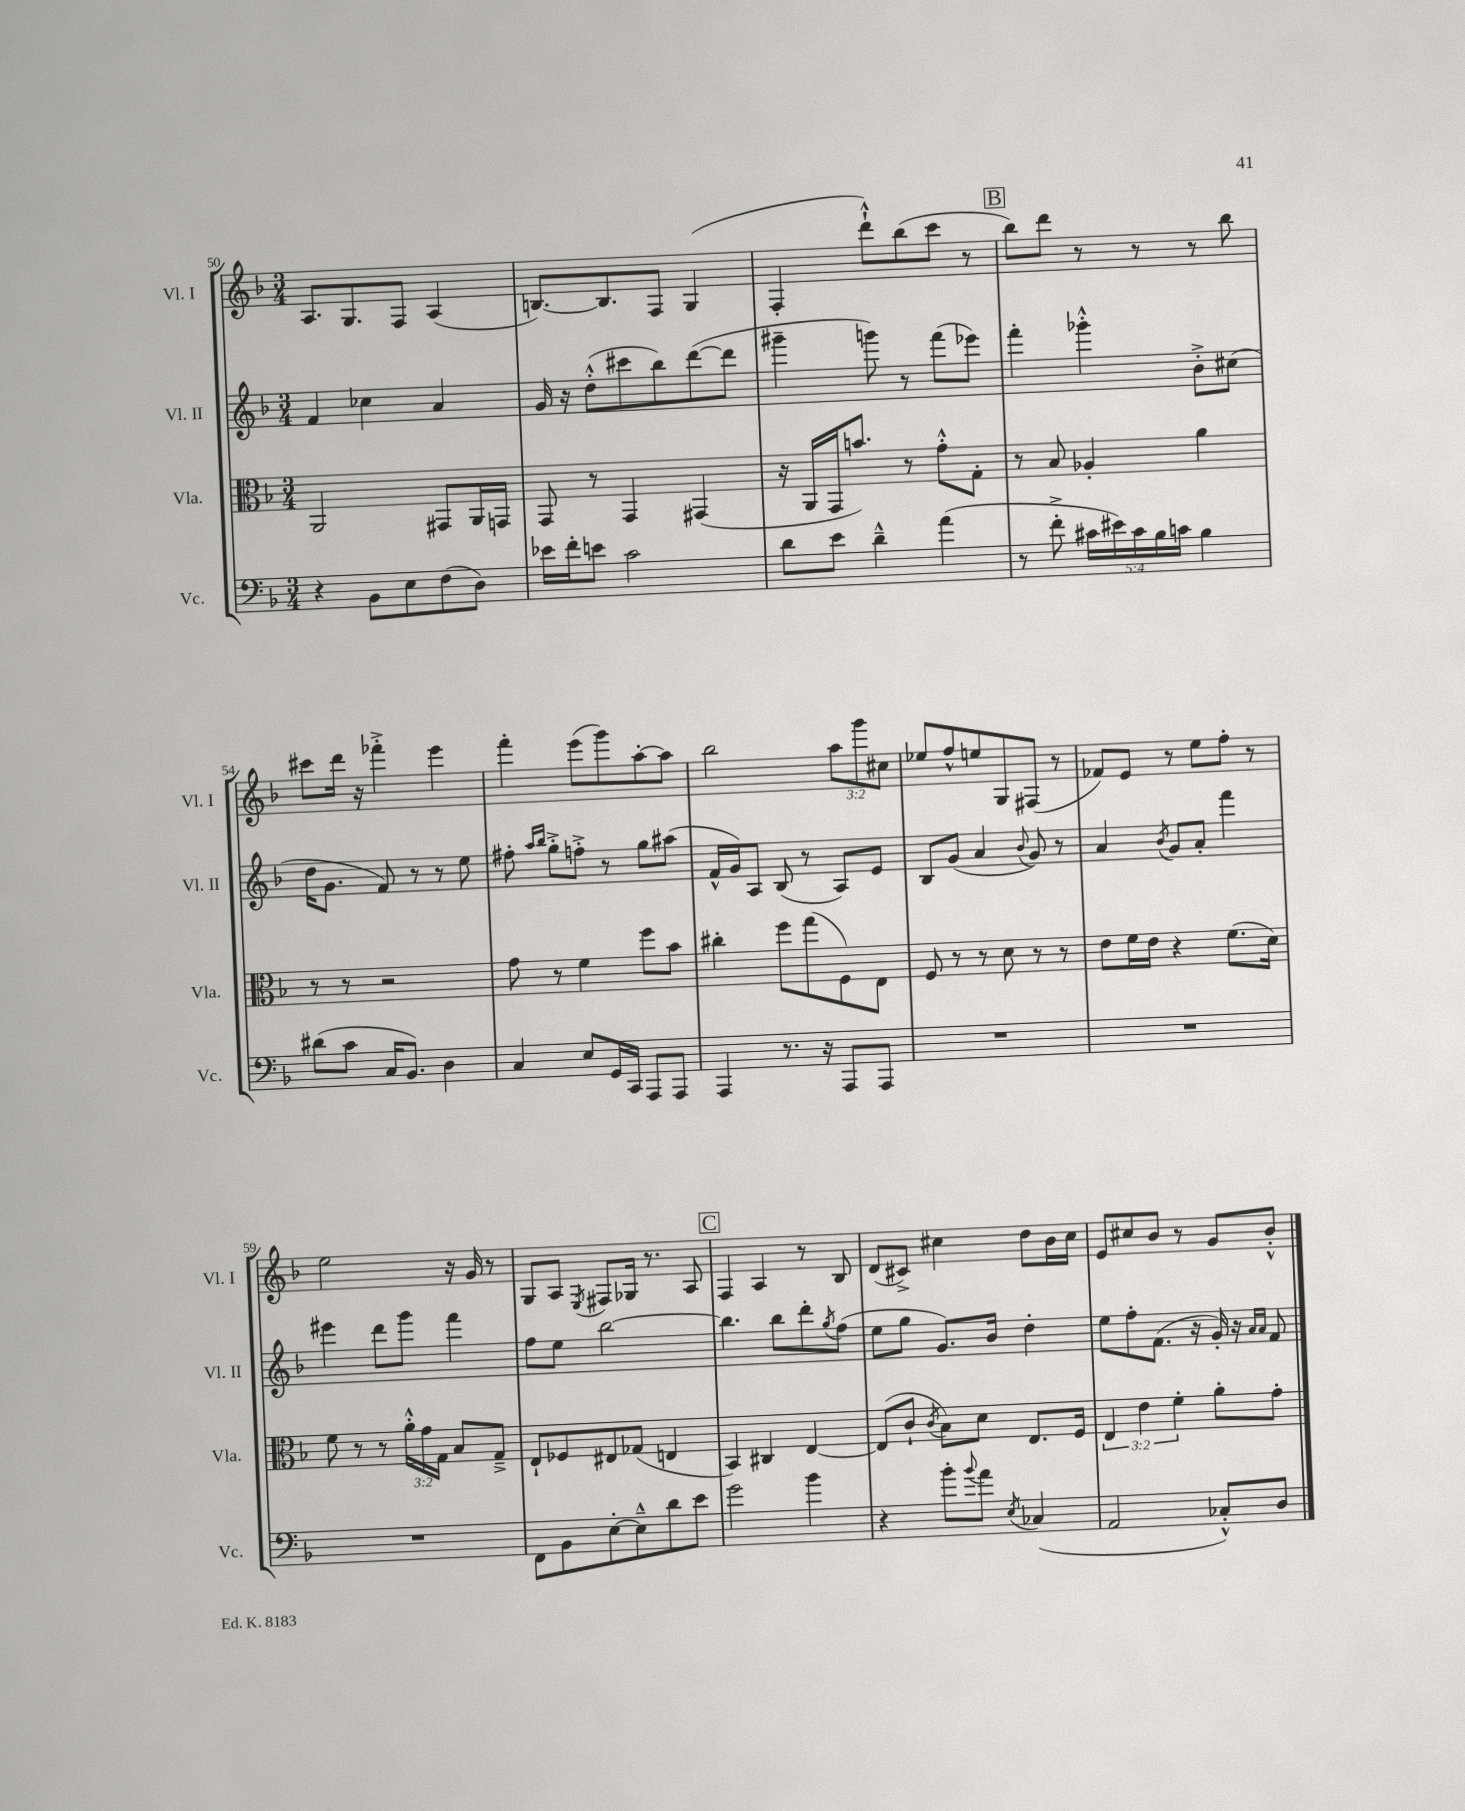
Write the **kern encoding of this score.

**kern	**kern	**kern	**kern
*staff4	*staff3	*staff2	*staff1
*clefF4	*clefC3	*clefG2	*clefG2
*k[b-]	*k[b-]	*k[b-]	*k[b-]
*M3/4	*M3/4	*M3/4	*M3/4
4r	2AA	4f	8.A
.	.	.	8.G
8BB-	.	4cc-	.
8E	.	.	8F
(8F	8GG#	4a	(4A
8D)	16AA	.	.
.	16GG	.	.
=	=	=	=
16e-	8GG	16g	[8.B)
16f'	.	16r	.
8e	8r	(8dd'^^	.
.	.	.	8.B]
2c	4GG	8ccc#	.
.	.	8bb-)	8F
.	(4GG#	([8ddd	(4G
.	.	8ddd]	.
=	=	=	=
8d	16r	4ggg#~	4F'
.	16AA	.	.
8e	16GG	.	.
.	8.b)	.	.
4d~^^	.	8ggg)	8ddd`^^)
.	8r	8r	(8bb-
(4a	8g'^^	(8fff	8ccc
.	8G'	8eee-)	8r
=	=	=	=
8r	8r	4fff'	8bb-)
8f'^	8B-	.	8ddd
20c#	4A-'	4ggg-'^^	8r
20e#)	.	.	.
20c#	.	.	.
.	.	.	8r
20B-	.	.	.
20c	.	.	.
4B-	4a	8b-'^	8r
.	.	(8cc#	8bb-
=	=	=	=
(8d#	8r	16dd	8ccc#
.	.	8.g	.
8c	8r	.	16ddd
.	.	.	16r
16C	2r	8f)	4fff-'^
8.BB-)	.	.	.
.	.	8r	.
4D	.	8r	4eee
.	.	8ee	.
=	=	=	=
4C	8g	8ff#'	4fff'
.	.	16qqaa	.
.	.	16qqbb-	.
.	8r	8gg'^	.
8E	4f	8ff'^	(8eee
16GG	.	8r	8ggg)
16CC	.	.	.
8AAA	8ff	8gg	[8aa'
8AAA	8b-	(8aa#	8aa]
=	=	=	=
4AAA	4cc#'	16f^^	2bb-
.	.	16g)	.
.	.	8A	.
8.r	8ff	(8B-	.
.	(8gg	8r	.
16r	.	.	.
8AAA	8F)	8A)	12aa
.	.	.	12ggg
8AAA	8E	8e	.
.	.	.	12cc#
=	=	=	=
2.r	8F	8B-	8ee-
.	8r	(8g	8ff^^
.	8r	4a	8ee
.	8d	.	8G
.	.	8qqb-	.
.	8r	8g)	(8F#
.	8r	8r	8r
=	=	=	=
2.r	8e	4a	8f-)
.	16f	.	8e
.	16e	.	.
.	.	8qb-	.
.	4r	8g	8r
.	.	8a'	8ee
.	(8.f	4fff	8ff'
.	.	.	8r
.	16d)	.	.
=	=	=	=
2.r	8f	4eee#	2ee
.	8r	.	.
.	8r	8ddd	.
.	24a'^^	8ggg	.
.	24g	.	.
.	24G	.	.
.	8B-	4fff	16r
.	.	.	16g
.	8G~^	.	8r
=	=	=	=
8FF	8E`	8ff	8G
8BB-	8F-	8ee	8A
.	.	.	8qE
[8E'	8E#	[2bb-	8F#
8E~^^]	(8G-	.	16G-
.	.	.	8.r
8d	4E	.	.
8e	.	.	8A
=	=	=	=
2g	4BB-)	4.bb-]	4F
.	4C#	.	4A
.	.	8bb-	.
4b-	[4E	8ddd'	8r
.	.	8qgg	.
.	.	(8ff	8B-
=	=	=	=
4r	(8E]	8ee	(8d
.	8c`	8gg	8c#^)
.	8qc	.	.
8b-'	8B-)	8.g)	4cc#
8qqb-	.	.	.
8a	8d	.	.
.	.	16b-	.
8qE	.	.	.
(4C-	8.E	4dd'	8dd
.	.	.	16b-
.	16F	.	16cc#
=	=	=	=
2AA	6E	8ee	8e
.	.	8ff'	8cc#
.	6e	.	.
.	.	(8.f	8b-
.	6f'	.	.
.	.	.	8r
.	.	16r	.
8C-'^^)	8a'	16g')	8g
.	.	16r	.
.	.	16qqa	.
.	.	16qqa	.
8D	8g'	8f	8b-'^^
==	==	==	==
*-	*-	*-	*-
